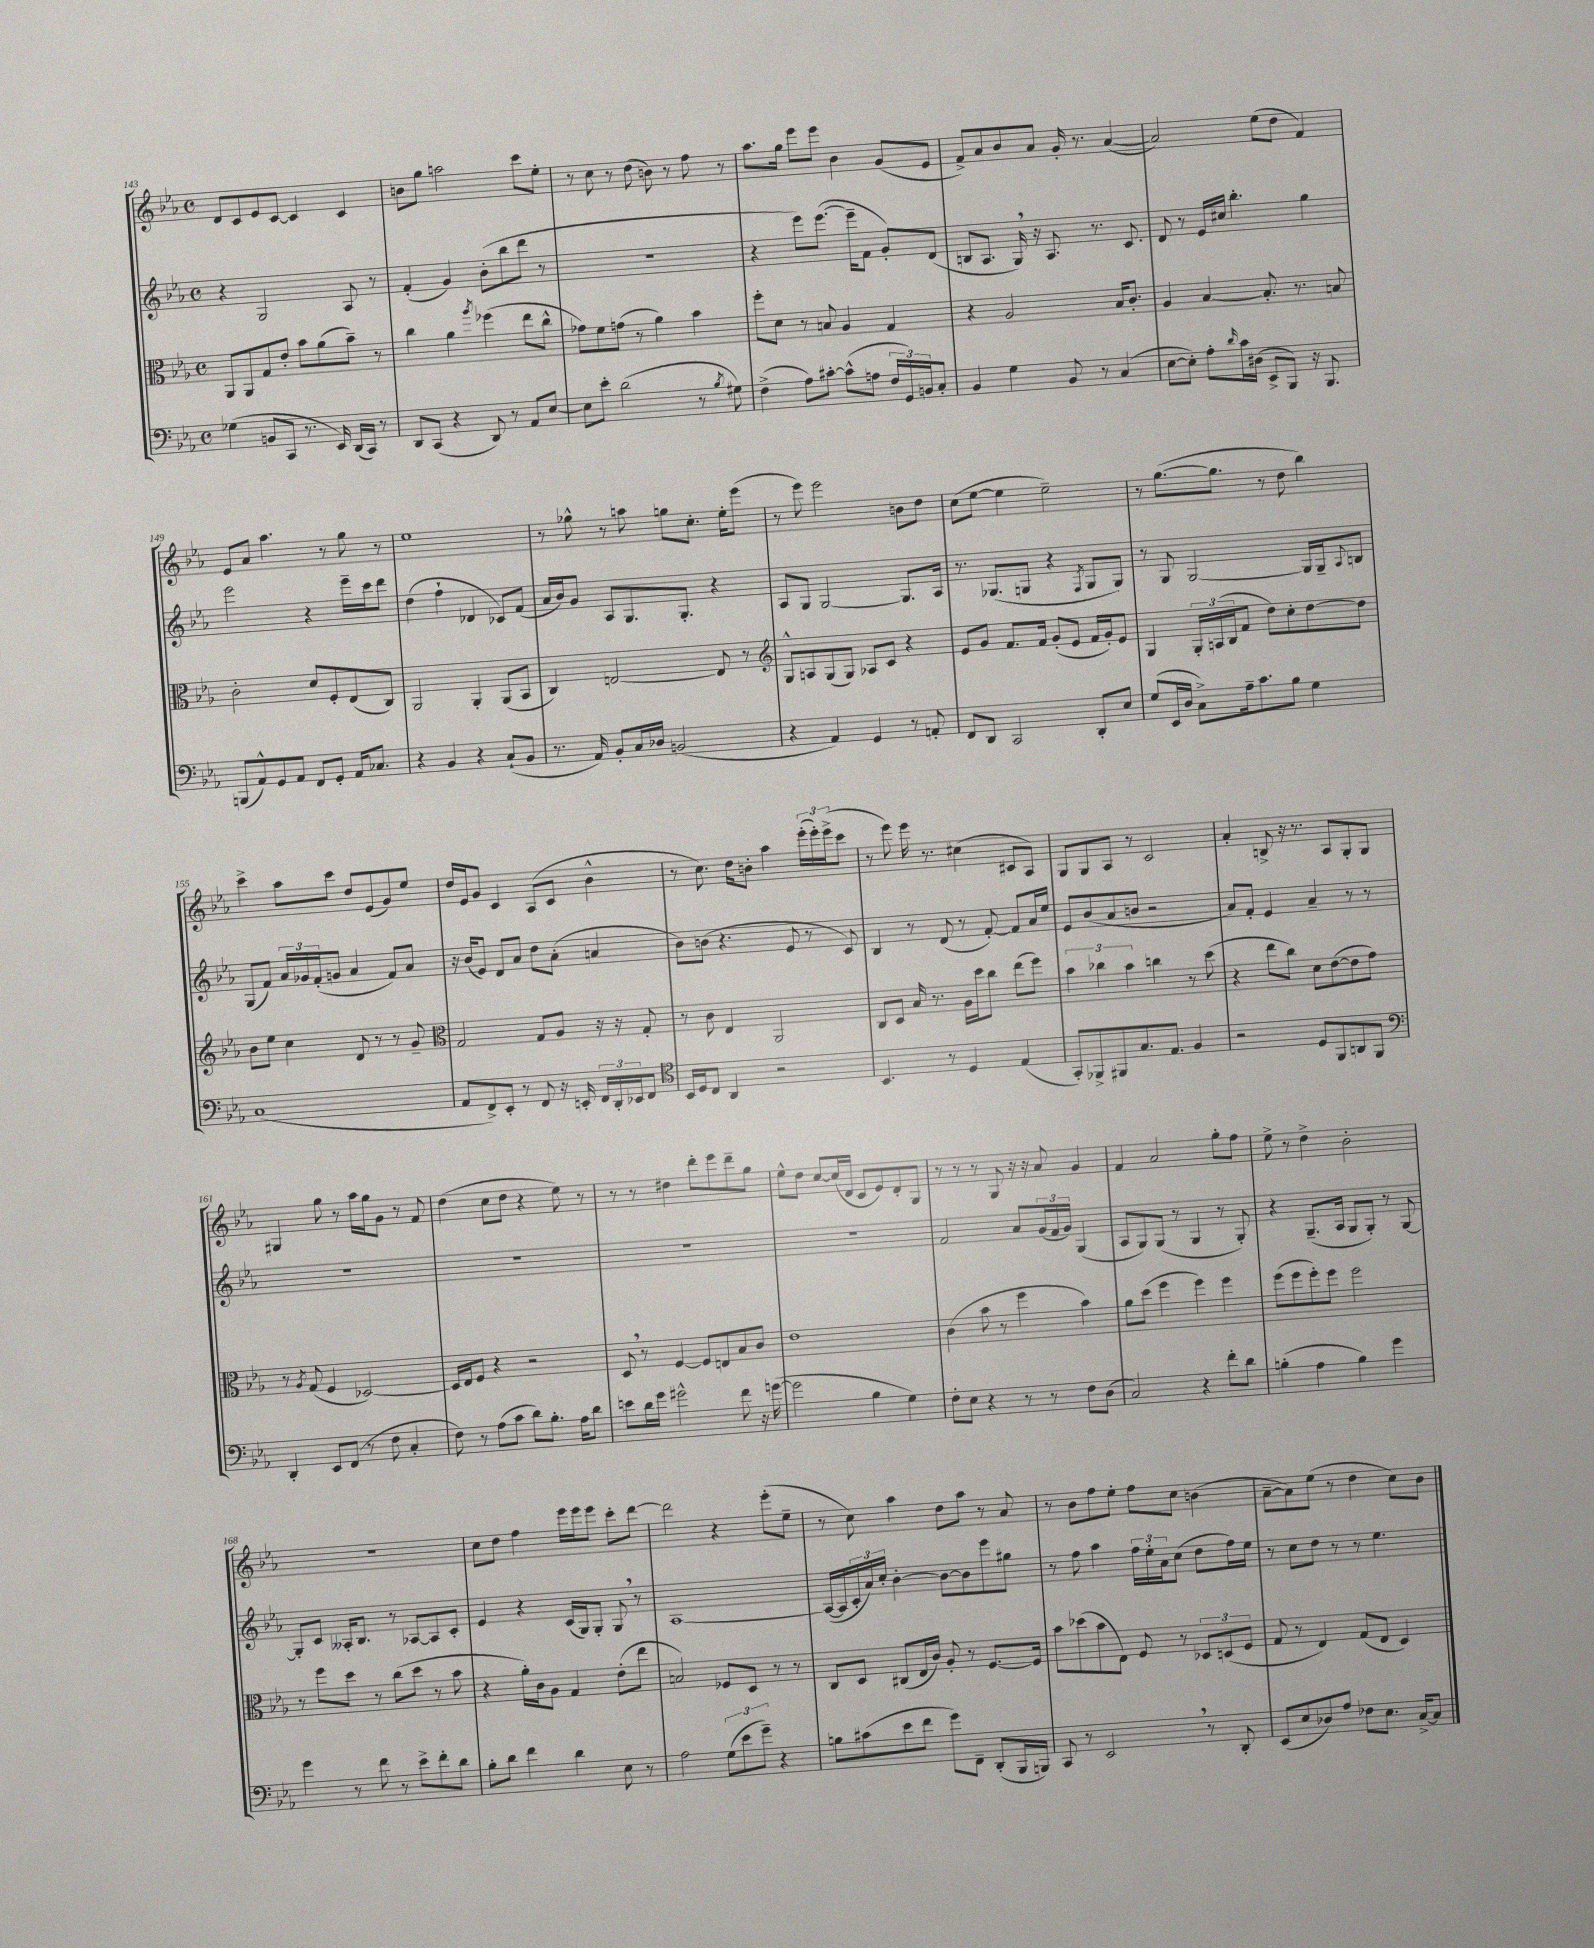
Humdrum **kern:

**kern	**kern	**kern	**kern
*staff4	*staff3	*staff2	*staff1
*clefF4	*clefC3	*clefG2	*clefG2
*k[b-e-a-]	*k[b-e-a-]	*k[b-e-a-]	*k[b-e-a-]
*M4/4	*M4/4	*M4/4	*M4/4
*met(c)	*met(c)	*met(c)	*met(c)
(4G-	8AA-	4r	8d
.	8AA-	.	8c
8BB	8G	2G	8e-
8CC	8e-'	.	[8c
8.r	8b-	.	4c]
.	(8a-	.	.
16EE-)	.	.	.
(16DD	8b-~)	8A-	4c
16CC)	.	.	.
8r	8r	8r	.
=	=	=	=
8DD	4cc	(4f'	8b
(8CC	.	.	8gg
4r	4a-	4g)	2aa
.	8qaa-	.	.
8DD)	(4ff-	(8b-'	.
8r	.	8bb-	.
8AA-	8ee-	8ddd	8ccc
[8E-	8cc^^	8r	8ee-'
=	=	=	=
8E-]	8g-)	1r	8r
8e-'	8f	.	8cc
(2d	(8g	.	8r
.	8r	.	(8dd
.	4a-)	.	8b)
.	.	.	8r
8r	4b-	.	8ff
8qB-	.	.	.
8G#)	.	.	8r
=	=	=	=
(4F^	8ff'	4r	8.aa-
.	8d	.	.
.	.	.	16gg
8A-)	8r	8eee-)	8eee-
[8c#'	8B	([8.eee-	8eee-
(8c#^^]	4A-	.	4b-
.	.	16eee-~]	.
8A	.	8f	.
24F	4G	8g')	(8g
24GG)	.	.	.
24BB	.	.	.
8C'	.	(8d	8e-
=	=	=	=
4BB-	4r	8B	8f^)
.	.	8.A-	8a-
4G	2A-	.	8b-
.	.	16G)	.
.	.	16r	8a-
.	.	8.A-	.
8BB-	.	.	16g'
.	.	.	8.r
8r	.	8.r	.
(4C	16B-	.	([4a-
.	8.c'	8.c	.
=	=	=	=
[8E-	4A-	8d	2a-])
8E-'])	.	8r	.
8A-'	[4B-	16e-	.
.	.	16cc#	.
16qqd	.	.	.
16c	.	4.bb-'	.
(16D#	.	.	.
8EE-^	8.B-']	.	(8ee-
8BBB-)	.	.	8dd
.	8.r	.	.
16r	.	4gg	4f)
8.BBB-	.	.	.
.	8B	.	.
=	=	=	=
(8BBB	2c'	2eee-	8e-
8AA-^^)	.	.	8a-
8GG	.	.	4.aa-
8AA-	.	.	.
8FF	8d	4r	.
8GG'	8F'	.	8r
16AA-	(8E-	16eee-~	8gg
8.C-	.	16ccc	.
.	8C)	8ddd	8r
=	=	=	=
4r	2AA-	(4dd	1ee-
4BB-	.	4ff`	.
4r	4AA-'	4d-	.
(8C`	(8AA-	8c-)	.
8BB-	8BB-	(8f	.
=	=	=	=
8.r	4C)	16a-	8r
.	.	16b-)	.
.	.	8g	8gg-^^
16AA-)	.	.	.
8BB-'	[2E	8A-	8r
16C	.	8.G	8aa
16D-	.	.	.
(2BB	.	.	8gg
.	.	8.G'	.
.	.	.	8.cc'
.	8E]	4r	.
.	.	.	16ee-'
.	8r	.	(8eee-
=	=	=	=
*	*clefG2	*	*
4r	8G^^	8A-	8r
.	8A	8G	8eee-)
4AA-)	(8G	[2G	2eee-
.	8G)	.	.
4GG	8A-	.	.
.	8c	.	.
8r	4r	8.G]	8b
8AA'	.	.	8dd
.	.	16A-	.
=	=	=	=
8FF	8e-	8.r	(8cc
8DD	8g	.	[8ee-
.	.	(8.G-	.
2CC	8.f	.	4ee-]
.	.	8G	.
.	16f	.	.
.	(8g'	4r	2ee-~)
.	8e-	.	.
.	.	8qF	.
8DD'	16f	8G	.
.	16g')	.	.
8E-	8e-	8G)	.
=	=	=	=
(8G	4G	8r	8r
16EE-	.	8G	([8.gg
16D	.	.	.
8C^)	24G'	[2G	.
.	(24A	.	.
.	.	.	8.gg]
.	24B-	.	.
16A-~	8f	.	.
8.c	.	.	.
.	8dd)	.	8r
8B-	8cc'	.	8dd
4G	[8dd	16G]	4bb-)
.	.	16G~	.
.	.	8qqA-	.
.	8dd]	8B	.
=	=	=	=
(1C	8b-	(8G	4ccc^
.	8ee-	8f)	.
.	4cc	24a-	8aa-
.	.	24g-	.
.	.	(24f'	.
.	.	8g	8ccc
.	8d	4a-	8dd
.	8r	.	(8e-
.	8r	8f)	8g)
.	8g~	8a-	8ee-
=	=	=	=
*	*clefC3	*	*
8AA-	2G	16r	16dd
.	.	(16b-	16e-
8FF^)	.	8e-)	8g
8EE-'	.	8d	4c
8r	.	8a-	.
8FF	8G	8dd	(8A-
16r	8A-	(8a-'	8c
16EE'	.	.	.
24FF	16r	4a	4b-^^
24DD'	.	.	.
.	16r	.	.
24EE-	.	.	.
8FF	8G'	.	.
=	=	=	=
*clefC4	*	*	*
16BB-	8r	8b-)	8r
16D	.	.	.
8C	8c	(8b	8.cc)
4AA-	4E-	4.r	.
.	.	.	16dd
.	.	.	8b'
2r	2AA-	.	4aa-
.	.	8e-	.
.	.	8r	(24eee-'
.	.	.	24eee-')
.	.	.	(24eee-^
.	.	8c)	8ccc
=	=	=	=
4.BB-	8C	4B-	8r
.	8D	.	8eee-)
.	16B-	8r	16eee-
.	8.r	.	8.r
8r	.	(8d	.
4D	16A-	8r	(4cc#
.	16dd	.	.
.	8cc	[8f')	.
(4E-	(8ee-	8f]	8c#
.	8ff)	16a-	8A-)
.	.	16ee-	.
=	=	=	=
8GG')	6b-	8e-	8G
8FF-^	.	(8b-	8G
.	6cc-	.	.
8FF#	.	8a-	8A-
.	6b-	.	.
8.G	.	8b	8r
.	4cc	2r	2c
8.E-	.	.	.
4F	8r	.	.
.	(8dd	.	.
=	=	=	=
2r	4r	8a-)	4a-'
.	.	8f'	.
.	8ee-	4e-	8B^
.	8cc)	.	16r
.	.	.	8.r
8D	8d	4a-~	.
8FF	([8e-	.	8A-
8AA	8e-]	8r	8G'
8FF	8g)	8r	8G
=	=	=	=
*clefF4	*	*	*
4DD'	8r	1r	4G#
.	8qA-	.	.
.	(8G	.	.
8EE-	4F	.	8gg
(8FF	.	.	8r
8r	[2D-)	.	16aa-
.	.	.	16gg
8F	.	.	8g
4C'	.	.	8r
.	.	.	8f
=	=	=	=
8F)	16D-]	1r	(4dd
.	16E-	.	.
8r	8F	.	.
(8A-	4r	.	8cc
8c	.	.	8dd
8d)	2r	.	4r
8.B-'	.	.	.
.	.	.	8ee-)
16A-	.	.	.
8d	.	.	8r
=	=	=	=
8e	8D	1r	8r
16d	8r	.	8r
16g	.	.	.
2g#^^	[4F	.	4dd#
.	8F]	.	8ddd'
.	8E	.	8eee-
8f	8B-	.	8ddd~
16r	8c	.	8gg
([16g	.	.	.
=	=	=	=
2g]	1e-	1r	8ee-^^
.	.	.	8dd
.	.	.	[8cc
.	.	.	(16cc]
.	.	.	16d
4B-	.	.	8c
.	.	.	8e-)
4G)	.	.	8d'
.	.	.	8G
=	=	=	=
8F'	(4c	2f	8r
8E-	.	.	8r
4r	8b-	.	8r
.	8r	.	8G
8r	4ff	8a-	16r
.	.	.	16r
8r	.	(24g	8a-
.	.	24f	.
.	.	24g)	.
8F	4b-)	(4G	4g
(8D	.	.	.
=	=	=	=
2C)	8a-	8A-	4f
.	(8dd	8G)	.
.	4ff	(8G	2a-
.	.	8r	.
4r	4ff)	4G	.
8f'	4ff	8r	8gg'
8d	.	8G')	8ff
=	=	=	=
(4B'	(8ff	4r	8ee-^
.	8ff	.	8r
4A-	8ff')	(8.G~	4dd^
.	8ff	.	.
.	.	16A-	.
4B)	2ff	8G	2b-'
.	.	8G')	.
4g	.	8r	.
.	.	[8G	.
=	=	=	=
4g	8r	8G']	1r
.	8ff	8c	.
8r	8dd	16A--'	.
.	.	8.B-	.
8f	8r	.	.
8r	(8cc	8r	.
8e-^	8dd	[8A-	.
8f'	8r	8A-]	.
8d	8b-	8c'	.
=	=	=	=
8B-'	4r	4e-	8cc
8d	.	.	8dd
4f	16a-')	4r	4ff
.	16c	.	.
.	8A-	.	.
4d	4G	(16c	16eee-
.	.	16G)	16eee-
.	.	8G'	8eee-
8E-	(8e-'	8G	8ccc'
8r	8ee-	8r	[8ddd
=	=	=	=
2A-	2B)	[1A-	2ddd]
(12G	8F-	.	4r
12e-	.	.	.
.	8D	.	.
12g~)	.	.	.
4r	8r	.	(8eee-'
.	8r	.	8ee-~
=	=	=	=
8B	8C	(16A-_	8r
.	.	16A-]	.
(8c#	8D	24c'	8cc)
.	.	24a-)	.
.	.	24cc'	.
8e-	(8C#	[4b-'	4aa-
8f	16E-	.	.
.	16c)	.	.
8g)	8A-'	8b-_	8dd
8FF~	8r	8b-]	8aa-
(8DD'	[8.F	8eee-	8r
16BBB-	.	8gg#	8a-
16BBB)	16F]	.	.
=	=	=	=
8CC	8b-	8r	8r
8r	(8dd-	8ff	8b-
2EE-	8b-	4aa-	8ff
.	8E-)	.	8ee-'
.	8F	24ff	8ff
.	.	24ee-'	.
.	.	24a-	.
.	8r	(8cc	8cc
8r	12D-	8dd	(4b
.	(12D	.	.
8DD'	.	16ff)	.
.	12F	.	.
.	.	16ee-	.
=	=	=	=
(8EE-	8G	8r	[8a-~
8E-	8r	8cc	8a-])
8D-)	4E-)	8dd	(8ee-
8A-	.	8r	8r
8F-	(8G	8r	4dd
8.E-	8E-	4.ee-	.
.	4D)	.	8cc)
[16C^	.	.	.
8C]	.	.	8b-
==	==	==	==
*-	*-	*-	*-
